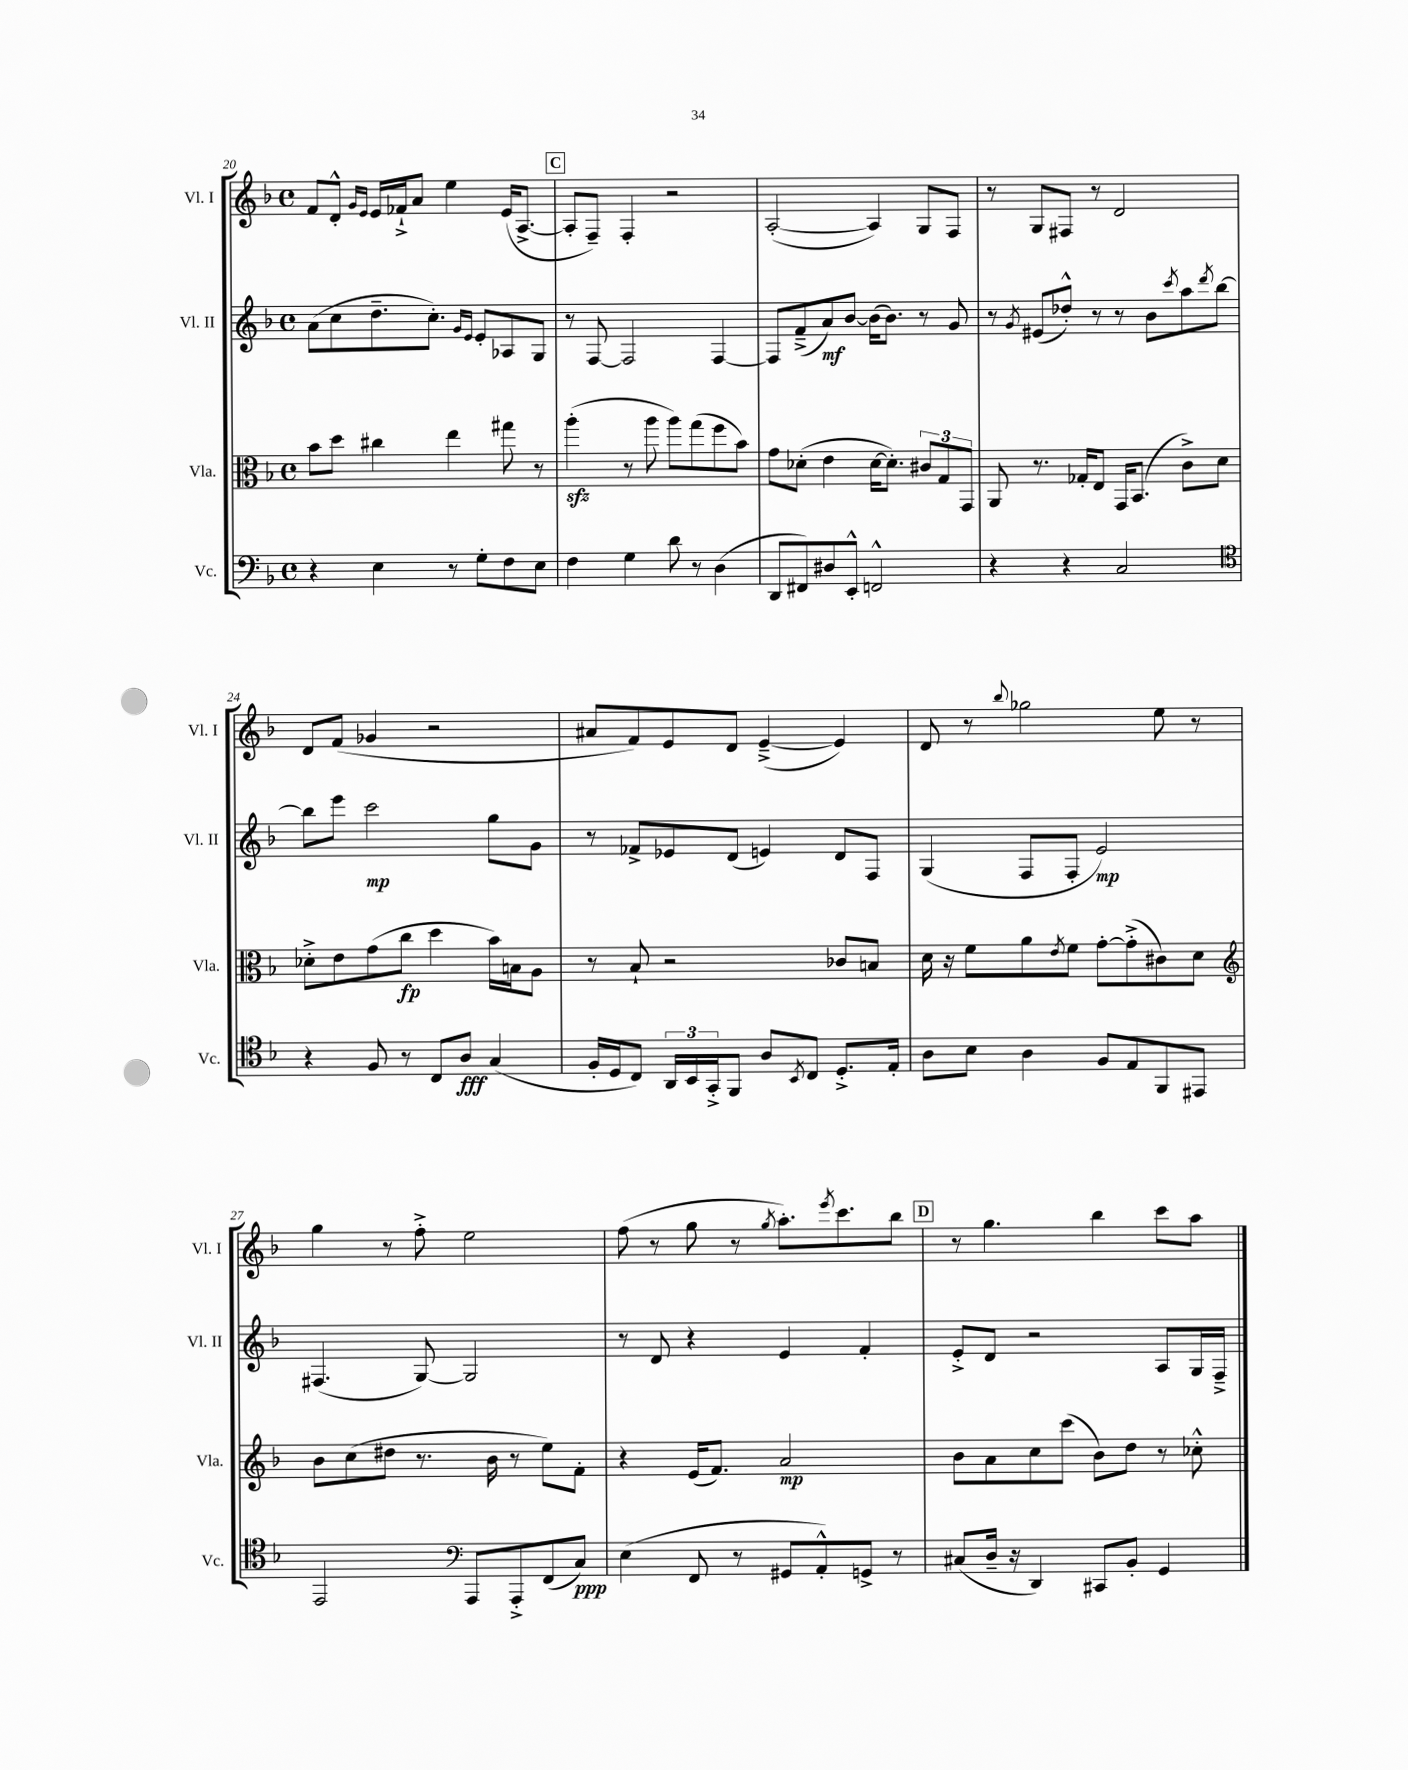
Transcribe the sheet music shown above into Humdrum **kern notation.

**kern	**dynam	**kern	**dynam	**kern	**dynam	**kern
*part4	*part4	*part3	*part3	*part2	*part2	*part1
*staff4	*staff4	*staff3	*staff3	*staff2	*staff2	*staff1
*I"Vc.	*	*I"Vla.	*	*I"Vl. II	*	*I"Vl. I
*I'Vc.	*	*I'Vla.	*	*I'Vl. II	*	*I'Vl. I
*clefF4	*	*clefC3	*	*clefG2	*	*clefG2
*k[b-]	*	*k[b-]	*	*k[b-]	*	*k[b-]
*M4/4	*	*M4/4	*	*M4/4	*	*M4/4
*met(c)	*	*met(c)	*	*met(c)	*	*met(c)
=20	=20	=20	=20	=20	=20	=20
4r	.	8b-\L	.	(8a\L	.	8f/L
.	.	8dd\J	.	8cc\	.	8d'^^/J
.	.	.	.	.	.	16qqg/LL
.	.	.	.	.	.	16qqe/JJ
4E\	.	4cc#X\	.	8.dd~\	.	16e/LL
.	.	.	.	.	.	16f-X`^/J
.	.	.	.	.	.	8a/J
.	.	.	.	8.cc'\J)	.	.
8r	.	4ee\	.	.	.	4ee\
.	.	.	.	16qqg/LL	.	.
.	.	.	.	16qqe/JJ	.	.
8G'\L	.	.	.	8e'/L	.	.
8F\	.	8gg#X\	.	8A-X/	.	(16e/KL
.	.	.	.	.	.	[8.A^/J
8E\J	.	8r	.	8G/J	.	.
!!LO:REH:place=s1:t=C
=21	=21	=21	=21	=21	=21	=21
4F\	.	(4aazz'\	.	8r	.	8A'/L]
.	.	.	.	[8F/	.	8F~/J)
4G\	.	8r	.	2F/]	.	4F'/
.	.	8aa\	.	.	.	.
8d\	.	8aa\L)	.	.	.	2r
8r	.	(8gg\	.	.	.	.
(4D\	.	8ff\	.	[4F/	.	.
.	.	8b-\J)	.	.	.	.
=22	=22	=22	=22	=22	=22	=22
8DD/L	.	8g\L	.	8F/L]	.	([2A'/
8FF#X/)	.	(8d-X'\J	.	(8f~^/	.	.
8D#X/	.	4e\	.	8a/)	mf	.
8EE'^^/J	.	.	.	[8b-/J	.	.
2FFn^^/	.	[16d-\KL	.	(16b-\KL]	.	4A/])
.	.	8.d-'\J])	.	8.b-\J)	.	.
.	.	12c#X/L	.	8r	.	8G/L
.	.	12G/	.	.	.	.
.	.	.	.	8g/	.	8F/J
.	.	12GG/J	.	.	.	.
=23	=23	=23	=23	=23	=23	=23
4r	.	8AA/	.	8r	.	8r
.	.	.	.	8qg/	.	.
.	.	8.r	.	(8e#X/L	.	8G/L
4r	.	.	.	8dd-X'^^/J)	.	8F#X/J
.	.	16G-X'/KL	.	.	.	.
.	.	8E/J	.	8r	.	8r
2C/	.	16GG/KL	.	8r	.	2d/
.	.	(8.BB-/J	.	.	.	.
.	.	.	.	8b-\L	.	.
.	.	.	.	8qccc/	.	.
.	.	8c^\L)	.	8aa\	.	.
.	.	.	.	8qddd/	.	.
.	.	8d\J	.	[8bb-\J	.	.
!!LO:LB:g=z
=24	=24	=24	=24	=24	=24	=24
*clefC4	*	*	*	*	*	*
4r	.	8d-X'^\L	.	8bb-\L]	.	8d/L
.	.	8e\	.	8eee\J	.	(8f/J
8F/	.	(8g\	.	2ccc\	mp	4g-X/
8r	.	8cc\J	fp	.	.	.
8C/L	.	4dd\	.	.	.	2r
8A/J	fff	.	.	.	.	.
(4G/	.	16b-\LL)	.	8gg\L	.	.
.	.	16Bn\J	.	.	.	.
.	.	8A\J	.	8g\J	.	.
=25	=25	=25	=25	=25	=25	=25
16F'/LL	.	8r	.	8r	.	8a#X/L
16D/J	.	.	.	.	.	.
8C/J)	.	8B-`/	.	8f-X^/L	.	8f/)
24AA/LL	.	2r	.	8e-X/	.	8e/
24BB-/	.	.	.	.	.	.
24GG'^/J	.	.	.	.	.	.
8FF/J	.	.	.	(8d/J	.	8d/J
8A/L	.	.	.	4en/)	.	([4e~^/
8qBB-/	.	.	.	.	.	.
8C/J	.	.	.	.	.	.
8.D'^/L	.	8c-X/L	.	8d/L	.	4e/])
.	.	8Bn/J	.	8F/J	.	.
16E'/Jk	.	.	.	.	.	.
=26	=26	=26	=26	=26	=26	=26
8A\L	.	16d\	.	(4G/	.	8d/
.	.	16r	.	.	.	.
8B-\J	.	8f\L	.	.	.	8r
.	.	.	.	.	.	8qqbb-/
4A\	.	8a\	.	8F/L	.	2gg-X\
.	.	8qe/	.	.	.	.
.	.	8f\J	.	8F'/J	.	.
8F/L	.	[8g'\L	.	2e/)	mp	.
8E/	.	(8g'^\]	.	.	.	.
8FF/	.	8c#X\)	.	.	.	8ee\
8EE#X/J	.	8d\J	.	.	.	8r
!!LO:LB:g=z
=27	=27	=27	=27	=27	=27	=27
*	*	*clefG2	*	*	*	*
2EE/	.	8b-\L	.	(4.F#X/	.	4gg\
.	.	(8cc\	.	.	.	.
.	.	8dd#X\J	.	.	.	8r
.	.	8.r	.	[8G/)	.	8ff'^\
*clefF4	*	*	*	*	*	*
8AAA/L	.	.	.	2G/]	.	2ee\
.	.	16b-\	.	.	.	.
8AAA'^/	.	8r	.	.	.	.
(8FF/	.	8ee\L)	.	.	.	.
8C/J)	ppp	8f'\J	.	.	.	.
=28	=28	=28	=28	=28	=28	=28
(4E\	.	4r	.	8r	.	(8ff\
.	.	.	.	8d/	.	8r
8FF/	.	(16e/KL	.	4r	.	8gg\
.	.	8.f/J)	.	.	.	.
8r	.	.	.	.	.	8r
.	.	.	.	.	.	8qgg/
8GG#X/L	.	2a/	mp	4e/	.	8.aa'\L)
8AA'^^/)	.	.	.	.	.	.
.	.	.	.	.	.	8qeee/
.	.	.	.	.	.	8.ccc\
8GGn^/J	.	.	.	4f'/	.	.
8r	.	.	.	.	.	8bb-\J
!!LO:REH:place=s1:t=D
=29	=29	=29	=29	=29	=29	=29
(8C#X/L	.	8b-\L	.	8e'^/L	.	8r
16D~/Jk	.	8a\	.	8d/J	.	4.gg\
16r	.	.	.	.	.	.
4DD/)	.	8cc\	.	2r	.	.
.	.	(8ccc\J	.	.	.	.
8CC#X/L	.	8b-\L)	.	.	.	4bb-\
8BB-'/J	.	8dd\J	.	.	.	.
4GG/	.	8r	.	8A/L	.	8ccc\L
.	.	8cc-X'^^\	.	16G/L	.	8aa\J
.	.	.	.	16F~^/JJ	.	.
==	==	==	==	==	==	==
*-	*-	*-	*-	*-	*-	*-
